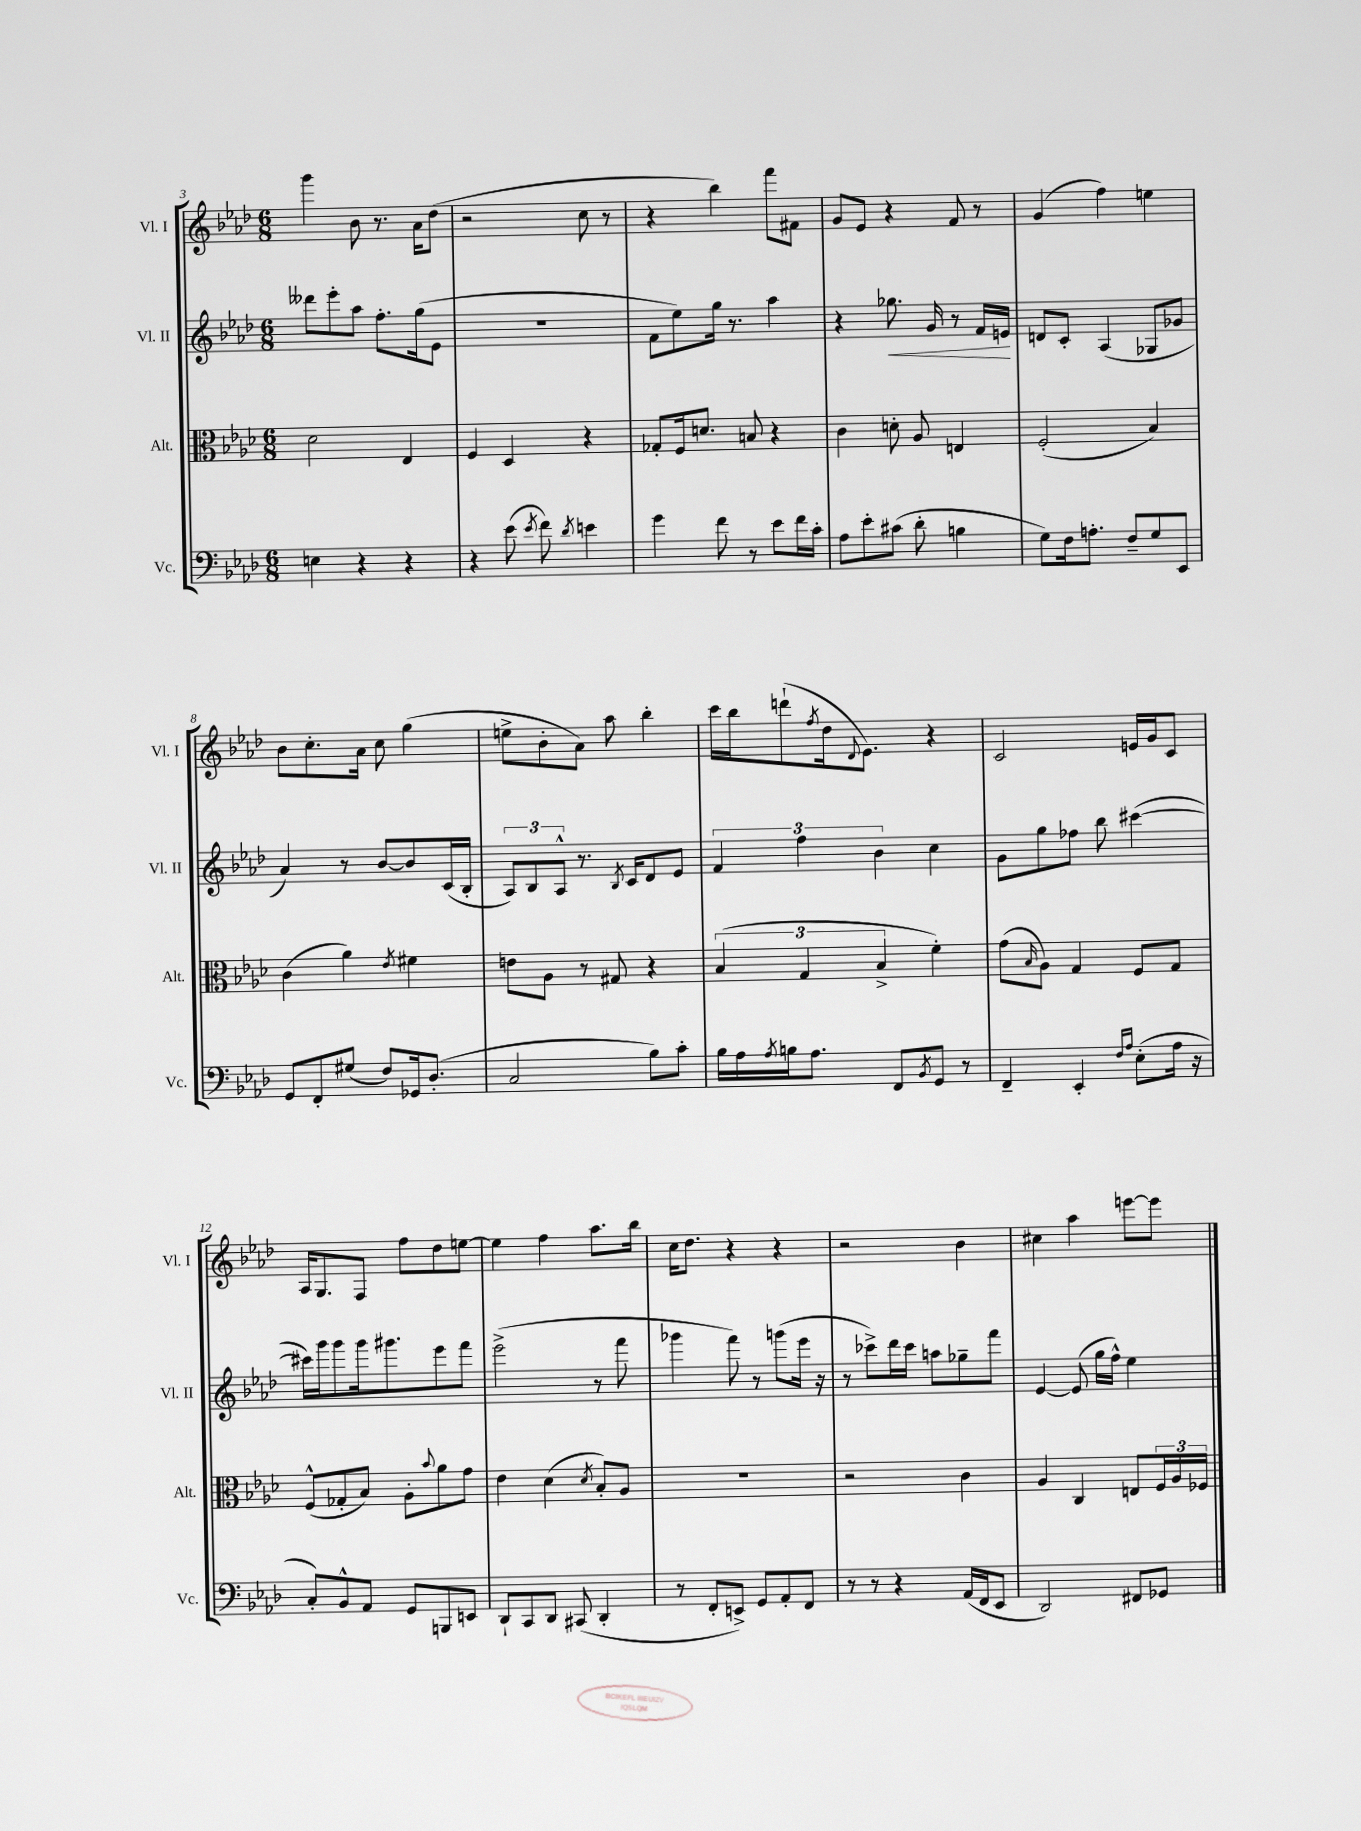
<<
\new StaffGroup <<
\new Staff = "s0" \with { instrumentName = "Vl. I" shortInstrumentName = "Vl. I" } {
    \clef treble \key aes \major \numericTimeSignature \time 6/8
    g'''4 bes'8 r8. aes'16 des''8( |
    r2 c''8 r8 |
    r4 bes''4) f'''8 fis'8 |
    g'8 ees'8 r4 f'8 r8 |
    g'4( f''4) e''4 |
    bes'8 c''8.-. aes'16 c''8 g''4( |
    e''8-> bes'8-. aes'8) aes''8 bes''4-. |
    c'''16 bes''16 d'''8-!( \acciaccatura { f''8 } des''16 \appoggiatura { des'8 } ees'8.) r4 |
    c'2 e'16 g'16 c'8 |
    aes16 g8. f8 f''8 des''8 e''8~ |
    e''4 f''4 aes''8. bes''16 |
    c''16 des''8. r4 r4 |
    r2 bes'4 |
    cis''4 aes''4 e'''8~ e'''8 \bar "|." |
}
\new Staff = "s1" \with { instrumentName = "Vl. II" shortInstrumentName = "Vl. II" } {
    \clef treble \key aes \major \numericTimeSignature \time 6/8
    deses'''8 ees'''8-. aes''8 f''8.-. g''16( ees'8 |
    R2. |
    f'8 ees''8) g''16 r8. aes''4 |
    r4 ges''8.\< g'16 r8 f'16 e'16\! |
    d'8 c'8-. aes4( ges8 ges'8 |
    aes'4) r8 bes'8~ bes'8 c'16( bes16-. |
    \tuplet 3/2 { aes8) bes8 aes8-^ } r8. \acciaccatura { bes8 } c'16 des'8 ees'8 |
    \tuplet 3/2 { f'4 f''4 bes'4 } c''4 |
    g'8 g''8 fes''8 bes''8 cis'''4~( |
    cis'''16) g'''16 g'''8 g'''16 gis'''8. ees'''8 f'''8 |
    ees'''2->( r8 f'''8 |
    ges'''4 f'''8) r8 g'''8( ees'''16 r16 |
    r8 ces'''8->) des'''16 ces'''16 a''8 ges''8-- f'''8 |
    ees'4~ ees'8( g''16 f''16-^) ees''4 \bar "|." |
}
\new Staff = "s2" \with { instrumentName = "Alt." shortInstrumentName = "Alt." } {
    \clef alto \key aes \major \numericTimeSignature \time 6/8
    des'2 ees4 |
    f4 des4 r4 |
    ges8-. f16 d'8. b8 r4 |
    c'4 d'8-. aes8 e4 |
    f2-.( bes4) |
    c'4( aes'4) \acciaccatura { ees'8 } fis'4 |
    e'8 aes8 r8 gis8 r4 |
    \tuplet 3/2 { bes4( g4 bes4-> } f'4-.) |
    g'8( \grace { bes16 } aes8) g4 f8 g8 |
    f8-^( ges8-. bes8) aes8-. \appoggiatura { bes'8 } aes'8 g'8 |
    ees'4 des'4( \acciaccatura { des'8 } bes8-.) aes8 |
    R2. |
    r2 c'4 |
    aes4 c4 e8 \tuplet 3/2 { f16 aes16 fes16 } \bar "|." |
}
\new Staff = "s3" \with { instrumentName = "Vc." shortInstrumentName = "Vc." } {
    \clef bass \key aes \major \numericTimeSignature \time 6/8
    e4 r4 r4 |
    r4 ees'8( \acciaccatura { ees'8 } f'8) \acciaccatura { des'8 } e'4 |
    g'4 f'8 r8 ees'8 f'16 c'16-. |
    aes8 ees'8-. cis'8( des'8-. b4 |
    g8) f16 a8.-. f8-- g8 ees,8 |
    g,8 f,8-. gis8( f8) ges,16 des8.-.( |
    c2 bes8) c'8-. |
    bes16 aes16 \acciaccatura { aes8 } b16 aes8. f,8 \acciaccatura { bes,8 } g,8 r8 |
    f,4-- ees,4-. \grace { f16 aes16 } ees8-.( aes16 r16 |
    c8-.) bes,8-^ aes,8 g,8 b,,8 e,8 |
    des,8-! c,8 des,8 cis,8( des,4-. |
    r8 f,8-. e,8->) g,8 aes,8-. f,8 |
    r8 r8 r4 aes,16( f,16 ees,8 |
    des,2) fis,8 ges,8 \bar "|." |
}
>>
>>
\layout { \context { \Score currentBarNumber = #3 } }
